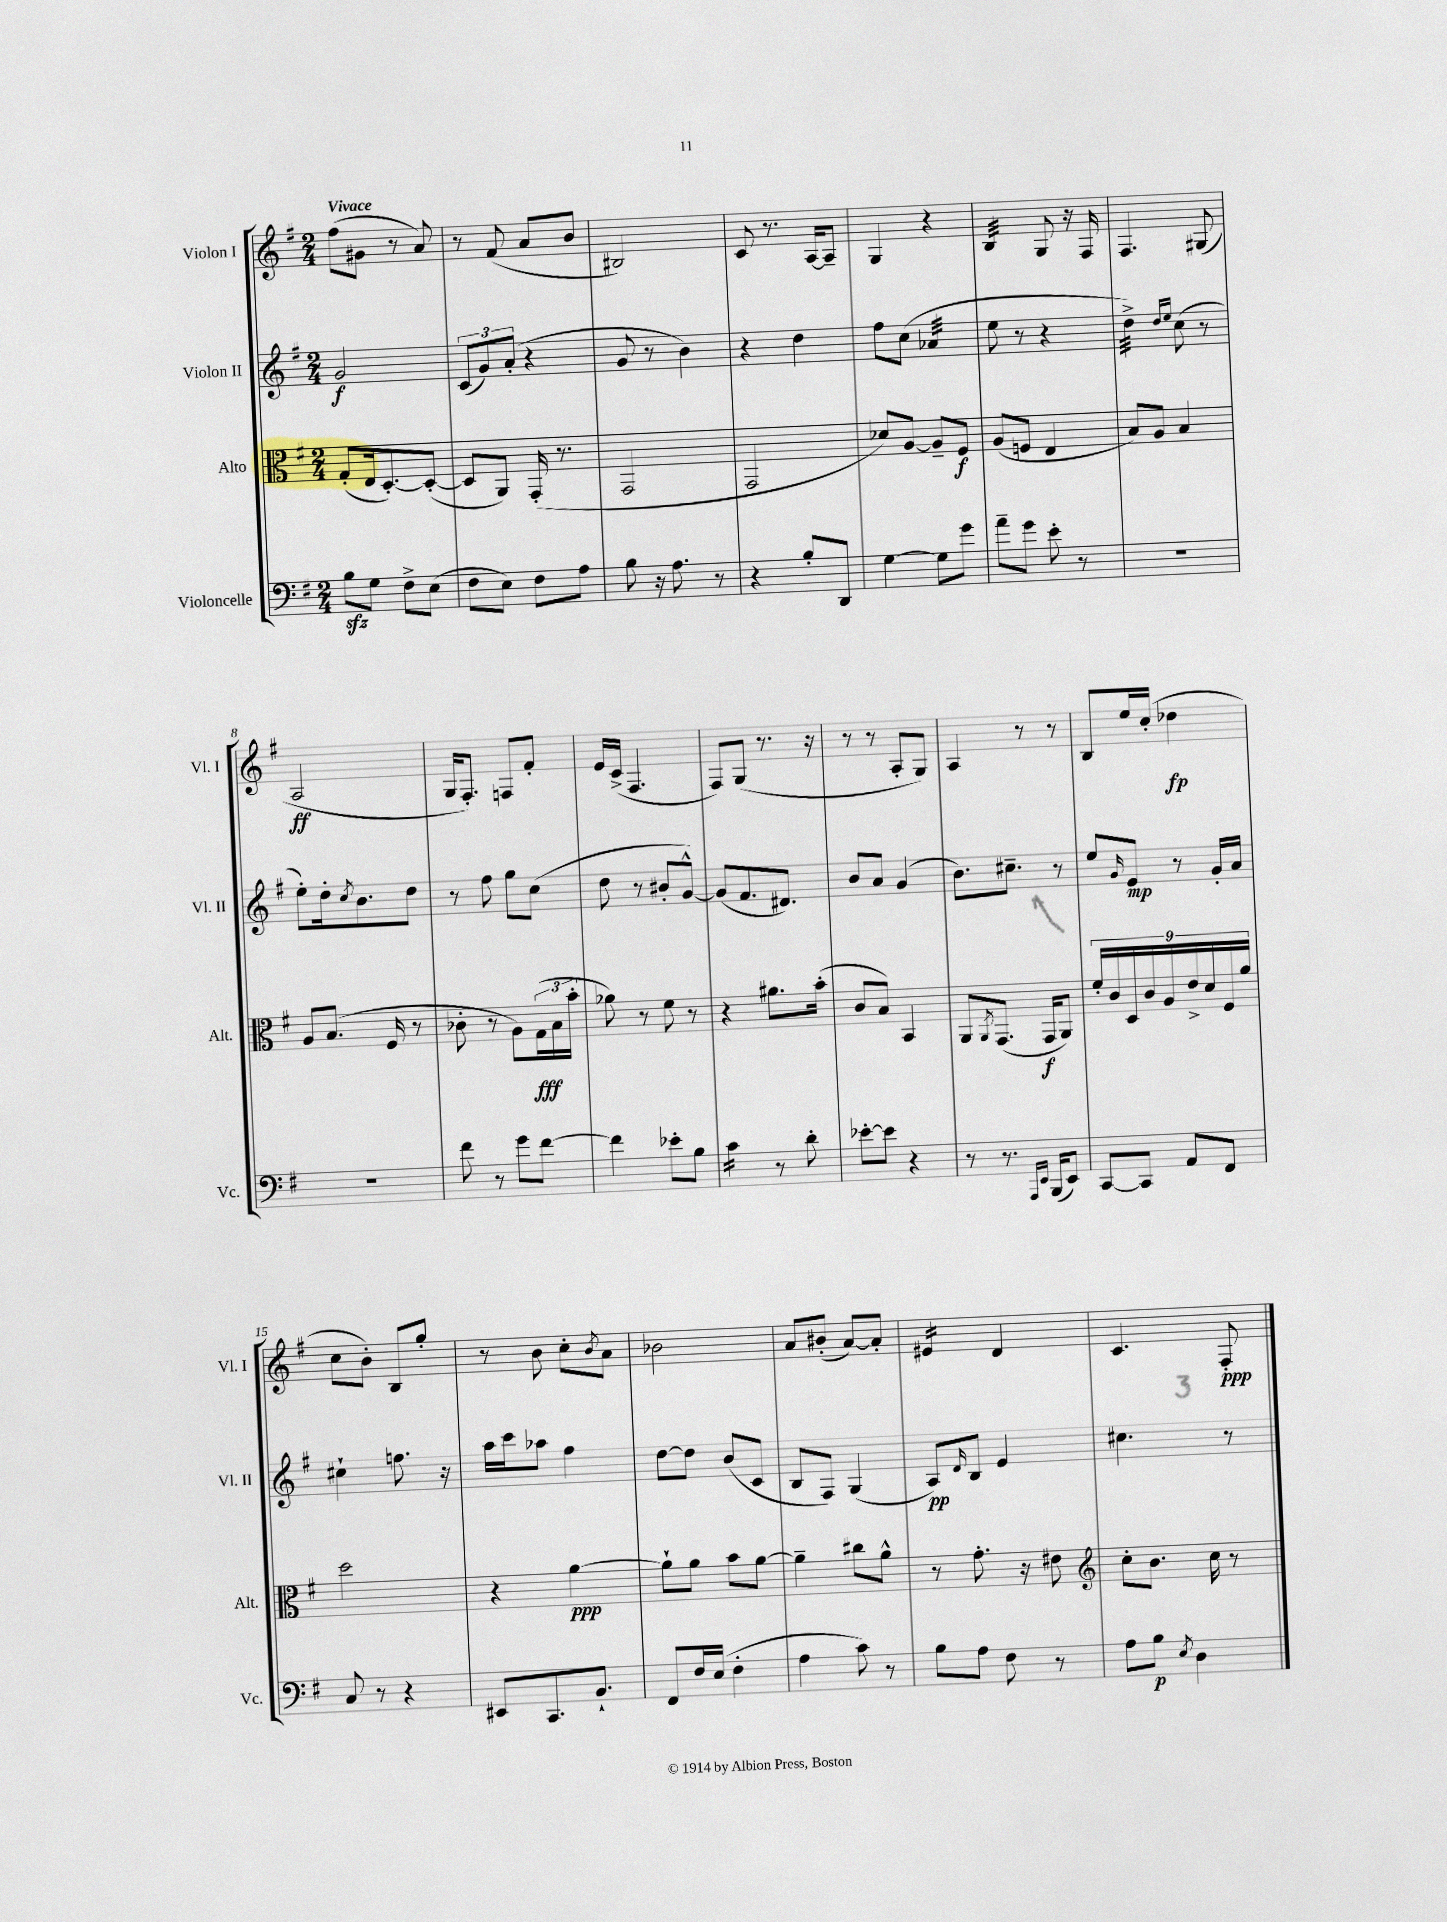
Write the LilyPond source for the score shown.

<<
\new StaffGroup <<
\new Staff = "s0" \with { instrumentName = "Violon I" shortInstrumentName = "Vl. I" } {
    \clef treble \key g \major \numericTimeSignature \time 2/4 \tempo "Vivace"
    fis''8( gis'8 r8 a'8) |
    r8 fis'8( a'8 b'8 |
    bis2) |
    c'8 r8. a16~ a8-- |
    g4 r4 |
    b4:32 g8 r16 fis16 |
    fis4. gis8( |
    a2\ff |
    g16 fis8.-.) f8 fis'8-. |
    e'16 c'16->( fis4. |
    fis8) g8( r8. r16 |
    r8 r8 a8-. g8) |
    a4 r8 r8 |
    b8 e''16 c''16-.( des''4\fp |
    c''8 b'8-.) b8 g''8-. |
    r8 b'8 c''8-. \acciaccatura { b'8 } a'8 |
    bes'2 |
    a'8 bis'8-.( a'8~) a'8-. |
    eis'4:16 d'4 |
    c'4. fis8-.\ppp \bar "|." |
}
\new Staff = "s1" \with { instrumentName = "Violon II" shortInstrumentName = "Vl. II" } {
    \clef treble \key g \major \numericTimeSignature \time 2/4
    g'2\f |
    \tuplet 3/2 { c'8( g'8) a'8-.( } r4 |
    g'8 r8 b'4) |
    r4 d''4 |
    fis''8 c''8( aes'4:32 |
    e''8 r8 r4 |
    d''4:32->) \grace { d''16 e''16 } c''8( r8 |
    e''8-.) d''16-. \acciaccatura { c''8 } b'8. d''8 |
    r8 fis''8 g''8 c''8( |
    d''8 r8 bis'8-. g'8~-^) |
    g'8( fis'8. dis'8.) |
    b'8 a'8 g'4( |
    b'8.) cis''8.-- r8 |
    e''8 \grace { g'16 } e'8\mp r8 g'16-. a'16 |
    cis''4-! f''8. r16 |
    a''16 c'''16 aes''8 fis''4 |
    d''8~ d''8 b'8( c'8 |
    b8 fis8) g4( |
    a8\pp) \grace { d'16 } b8 e'4 |
    cis''4. r8 \bar "|." |
}
\new Staff = "s2" \with { instrumentName = "Alto" shortInstrumentName = "Alt." } {
    \clef alto \key g \major \numericTimeSignature \time 2/4
    g8-.( e16 d8.~-.) d8~-.( |
    d8 a,8) g,16-.( r8. |
    g,2 |
    g,2 |
    des'8) a8~ a8-- fis8\f |
    a8( f8 e4 |
    b8) a8 b4 |
    a8 b8.( fis16 r8 |
    ces'8-. r8 a8) \tuplet 3/2 { g16\fff( b16 b'16-. } |
    aes'8) r8 fis'8 r8 |
    r4 ais'8. b'16-.( |
    c'8 b8) b,4 |
    a,8 \acciaccatura { a,8 } g,8.( g,16\f a,8) |
    \tuplet 9/8 { fis'16-. c'16 d16 c'16 a16 e'16-> d'16 fis16 a'16 } |
    d''2 |
    r4 a'4~\ppp |
    a'8-! a'8 b'8 a'8~ |
    a'4-- cis''8 a'8-^ |
    r8 g'8.-. r16 eis'8 |
    \clef treble c''8-. b'8. c''16 r8 \bar "|." |
}
\new Staff = "s3" \with { instrumentName = "Violoncelle" shortInstrumentName = "Vc." } {
    \clef bass \key g \major \numericTimeSignature \time 2/4
    b8\sfz g8 fis8-> e8( |
    fis8 e8) fis8 a8 |
    b8 r16 a8. r8 |
    r4 b8-. d,8 |
    g4~ g8 g'8 |
    a'8-- g'8 e'8-. r8 |
    r2 |
    r2 |
    fis'8 r8 g'8 fis'8~ |
    fis'4 ees'8-. b8 |
    c'4:16 r8 d'8-. |
    ees'8~-. ees'8 r4 |
    r8 r8. \grace { a,,16 e,16 } b,,16( e,8) |
    c,8~ c,8 a,8 fis,8 |
    c8 r8 r4 |
    eis,8 c,8. b,8.-! |
    fis,8 fis16 e16( fis4-. |
    a4 c'8) r8 |
    b8 a8 fis8 r8 |
    a8 b8\p \acciaccatura { e8 } d4 \bar "|." |
}
>>
>>
